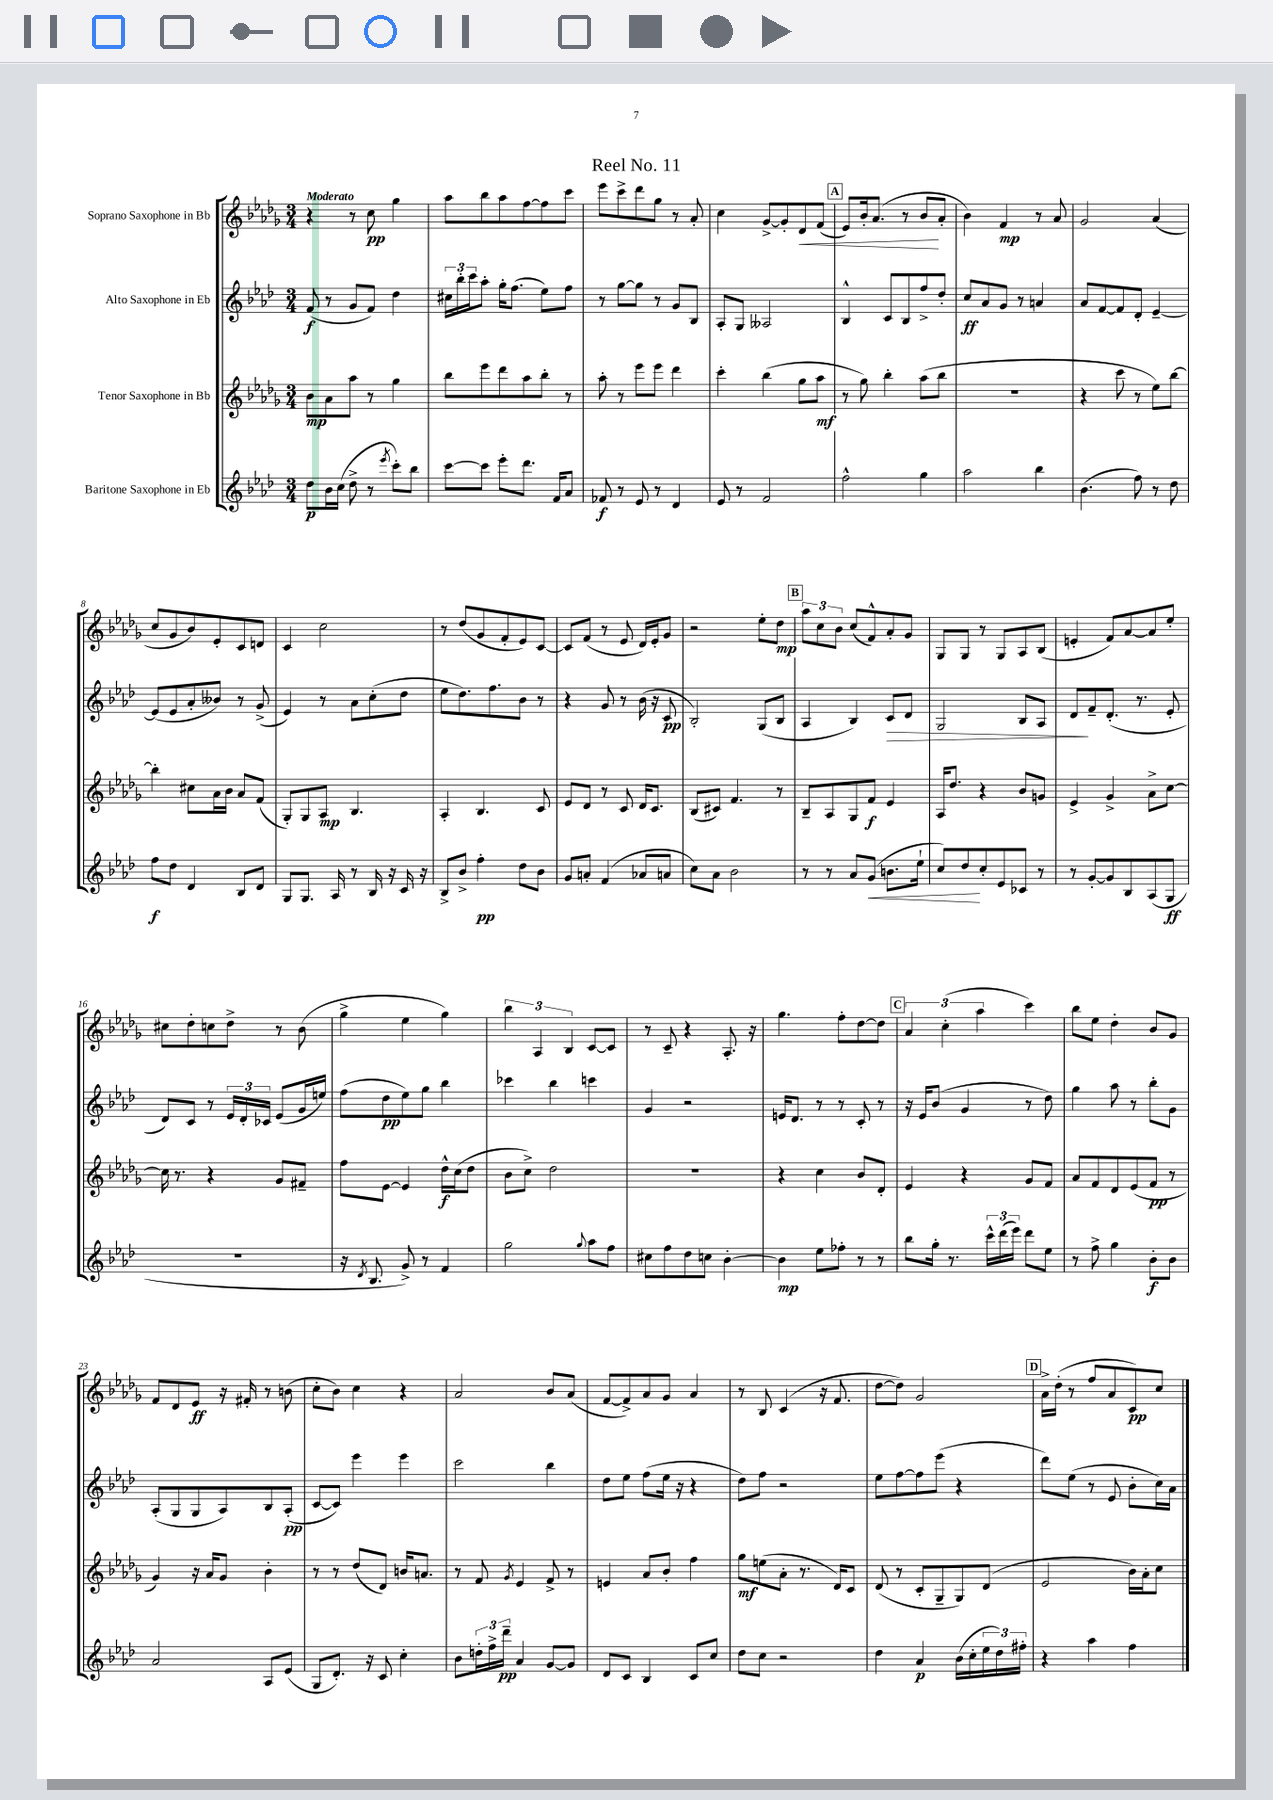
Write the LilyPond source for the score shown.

\header { title = "Reel No. 11" }
<<
\new StaffGroup <<
\new Staff = "s0" \with { instrumentName = "Soprano Saxophone in Bb" } {
    \clef treble \key des \major \numericTimeSignature \time 3/4 \tempo "Moderato"
    r4 r8 c''8\pp ges''4 |
    aes''8 bes''8 aes''8 f''8~ f''8 c'''8 |
    ees'''8 c'''8-> des'''8 ges''8 r8 aes'8-. |
    c''4 ges'8~-> ges'8-. des'8\< f'8( |
    \mark \markup { \box "A" } ees'8) bes'16-. aes'8.( r8 bes'8\! aes'8-. |
    bes'4) f'4\mp r8 aes'8 |
    ges'2 aes'4( |
    c''8 ges'8 bes'8) ees'8-. c'8 d'8 |
    c'4 c''2 |
    r8 des''8( ges'8 f'8-. ees'8) c'8~ |
    c'8 f'8( r8 ees'8 des'16) ees'16-. ges'8 |
    r2 ees''8-. des''8\mp |
    \mark \markup { \box "B" } \tuplet 3/2 { aes''8 c''8 bes'8 } c''8( f'8-^) aes'8-. ges'8 |
    ges8 ges8 r8 ges8 aes8 bes8( |
    e'4-. f'8) aes'8~ aes'8 ees''8-. |
    cis''8 des''8-. c''8 des''8-> r8 bes'8( |
    ges''4-> ees''4 ges''4) |
    \tuplet 3/2 { bes''4 aes4 bes4 } c'8~ c'8 |
    r8 c'8-- r4 aes8.-. r16 |
    ges''4. f''8-. des''8~ des''8 |
    \mark \markup { \box "C" } \tuplet 3/2 { aes'4 c''4-.( aes''4 } c'''4) |
    bes''8 ees''8 des''4-. bes'8 ges'8 |
    f'8 des'8 ees'8\ff r16 fis'16-. r8 b'8( |
    c''8-. bes'8) c''4 r4 |
    aes'2 bes'8 aes'8( |
    f'8~ f'8->) aes'8 ges'8 aes'4 |
    r8 bes8 c'4( r16 f'8. |
    des''8~ des''8) ges'2 |
    \mark \markup { \box "D" } aes'16-> des''16-.( r8 f''8 aes'8 c'8\pp) c''8 \bar "|." |
}
\new Staff = "s1" \with { instrumentName = "Alto Saxophone in Eb" } {
    \clef treble \key aes \major \numericTimeSignature \time 3/4
    f'8\f( r8 g'8 f'8) des''4 |
    \tuplet 3/2 { cis''16 bes''16-. c'''16 } aes''8-. g''16-. f''8.( ees''8) f''8 |
    r8 g''8~ g''8 r8 g'8 bes8 |
    aes8-. g8 aeses2 |
    \mark \markup { \box "A" } bes4-^ c'8 bes8 f''8-> des''8-. |
    c''8\ff aes'8 g'8 r8 a'4 |
    aes'8 f'8~ f'8 des'8-. ees'4~-- |
    ees'8( ees'8 aes'8-. beses'8) r8 g'8->( |
    ees'4) r8 aes'8 c''8-.( des''8 |
    ees''8 des''8.) f''8. bes'8 r8 |
    r4 g'8 r8 bes'16( r16 c'8\pp |
    bes2-.) g8( bes8 |
    \mark \markup { \box "B" } aes4 bes4) c'8\> des'8 |
    g2 bes8 aes8 |
    des'8\! f'8-- des'8.-.( r8. ees'8-. |
    des'8) c'8 r8 \tuplet 3/2 { ees'16 des'16-. ces'16 } ees'8( g'16 e''16) |
    f''8( des''8\pp ees''8) g''8 bes''4 |
    ces'''4 bes''4 c'''4 |
    g'4 r2 |
    e'16 des'8. r8 r8 c'8-. r8 |
    \mark \markup { \box "C" } r16 ees'16 bes'8( g'4 r8 des''8) |
    g''4 aes''8 r8 bes''8-. g'8 |
    aes8-.( g8 g8 aes8) bes8 aes8-.\pp( |
    c'8~ c'8) ees'''4 ees'''4 |
    c'''2 bes''4 |
    des''8 ees''8 f''8( ees''16 r16 r4 |
    des''8) f''8 r2 |
    ees''8 f''8~ f''8 ees'''8( r4 |
    \mark \markup { \box "D" } des'''8) ees''8( r8 ees'8 bes'8-. c''16) aes'16 \bar "|." |
}
\new Staff = "s2" \with { instrumentName = "Tenor Saxophone in Bb" } {
    \clef treble \key des \major \numericTimeSignature \time 3/4
    bes'8\mp aes'8 aes''8 r8 ges''4 |
    bes''8 ees'''8 des'''8 aes''8 bes''8-. r8 |
    aes''8-. r8 ees'''8 ees'''8 des'''4 |
    c'''4-. bes''4( ges''8 aes''8\mf |
    \mark \markup { \box "A" } r8 ges''8) bes''4-. aes''8( bes''8 |
    R2. |
    r4 c'''8 r8 ees''8) bes''8~ |
    bes''4-. cis''8 aes'16 bes'16 aes'8 f'8( |
    ges8-.) ges8 aes8\mp bes4. |
    aes4-. bes4. c'8 |
    ees'8 des'8 r8 c'8 des'16 c'8. |
    bes8( cis'8) f'4. r8 |
    \mark \markup { \box "B" } bes8-- aes8 ges8 f'8\f ees'4 |
    aes16 des''8. r4 bes'8 g'8 |
    ees'4-> ges'4-> aes'8-> c''8~ |
    c''16 r8. r4 ges'8 fis'8-- |
    f''8 ees'8~ ees'4 des''16-^\f c''16( des''8 |
    bes'8 c''8->) des''2 |
    R2. |
    r4 c''4 bes'8 des'8-. |
    \mark \markup { \box "C" } ees'4 r4 ges'8 f'8 |
    aes'8 f'8 des'8 ees'8( f'8\pp r8 |
    ges'4) r16 aes'16 ges'8 bes'4-. |
    r8 r8 des''8( des'8) b'16 a'8. |
    r8 f'8 \acciaccatura { ges'8 } ees'4 f'8-> r8 |
    e'4 aes'8 bes'8-. f''4 |
    ges''8\mf e''8( aes'8-. r8. des'16) c'8 |
    des'8( r8 c'8-. ges8-- ges8) des'8( |
    \mark \markup { \box "D" } ees'2 bes'16) aes'16-. c''8 \bar "|." |
}
\new Staff = "s3" \with { instrumentName = "Baritone Saxophone in Eb" } {
    \clef treble \key aes \major \numericTimeSignature \time 3/4
    des''8\p bes'16 c''16( des''8-> r8 \acciaccatura { ees'''8 } c'''8-.) bes''8 |
    c'''8~ c'''8 ees'''8-. des'''8. f'16 aes'8 |
    fes'8\f r8 ees'8 r8 des'4 |
    ees'8 r8 f'2 |
    \mark \markup { \box "A" } f''2-^ g''4 |
    aes''2 bes''4 |
    bes'4.( f''8) r8 des''8 |
    f''8\f des''8 des'4 bes8 des'8 |
    g8 g8. aes16 r8 bes16 r16 c'16 r16 |
    bes8-> bes'8-> f''4-.\pp des''8 bes'8 |
    g'8 a'8-. f'4( aes'8 a'8 |
    c''8) aes'8 bes'2 |
    \mark \markup { \box "B" } r8 r8 aes'8 g'8\<( b'8. ees''16-! |
    c''8) des''8\! c''8-. ees'8 ces'8 r8 |
    r8 g'8~-. g'8 bes8 aes8( g8\ff |
    R2. |
    r16 \acciaccatura { des'8 } bes8. g'8->) r8 f'4 |
    g''2 \appoggiatura { g''8 } aes''8 f''8 |
    cis''8 f''8 des''8 c''8 bes'4~-. |
    bes'4\mp ees''8 fes''8-. r8 r8 |
    \mark \markup { \box "C" } bes''8 g''16-. r8. \tuplet 3/2 { c'''16-^ des'''16( ees'''16) } des'''8 ees''8 |
    r8 f''8-> g''4 bes'8-.\f bes'8 |
    aes'2 aes8 ees'8( |
    g8 des'8.-.) r16 c'8 c''4-. |
    bes'8 \tuplet 3/2 { d''16-. f''16-> des'''16--\pp } aes'4 g'8~ g'8 |
    des'8 c'8 bes4 c'8 c''8 |
    des''8 c''8 r2 |
    des''4 aes'4\p bes'16( c''16-. \tuplet 3/2 { ees''16 des''16) fis''16-. } |
    \mark \markup { \box "D" } r4 aes''4 f''4 \bar "|." |
}
>>
>>
